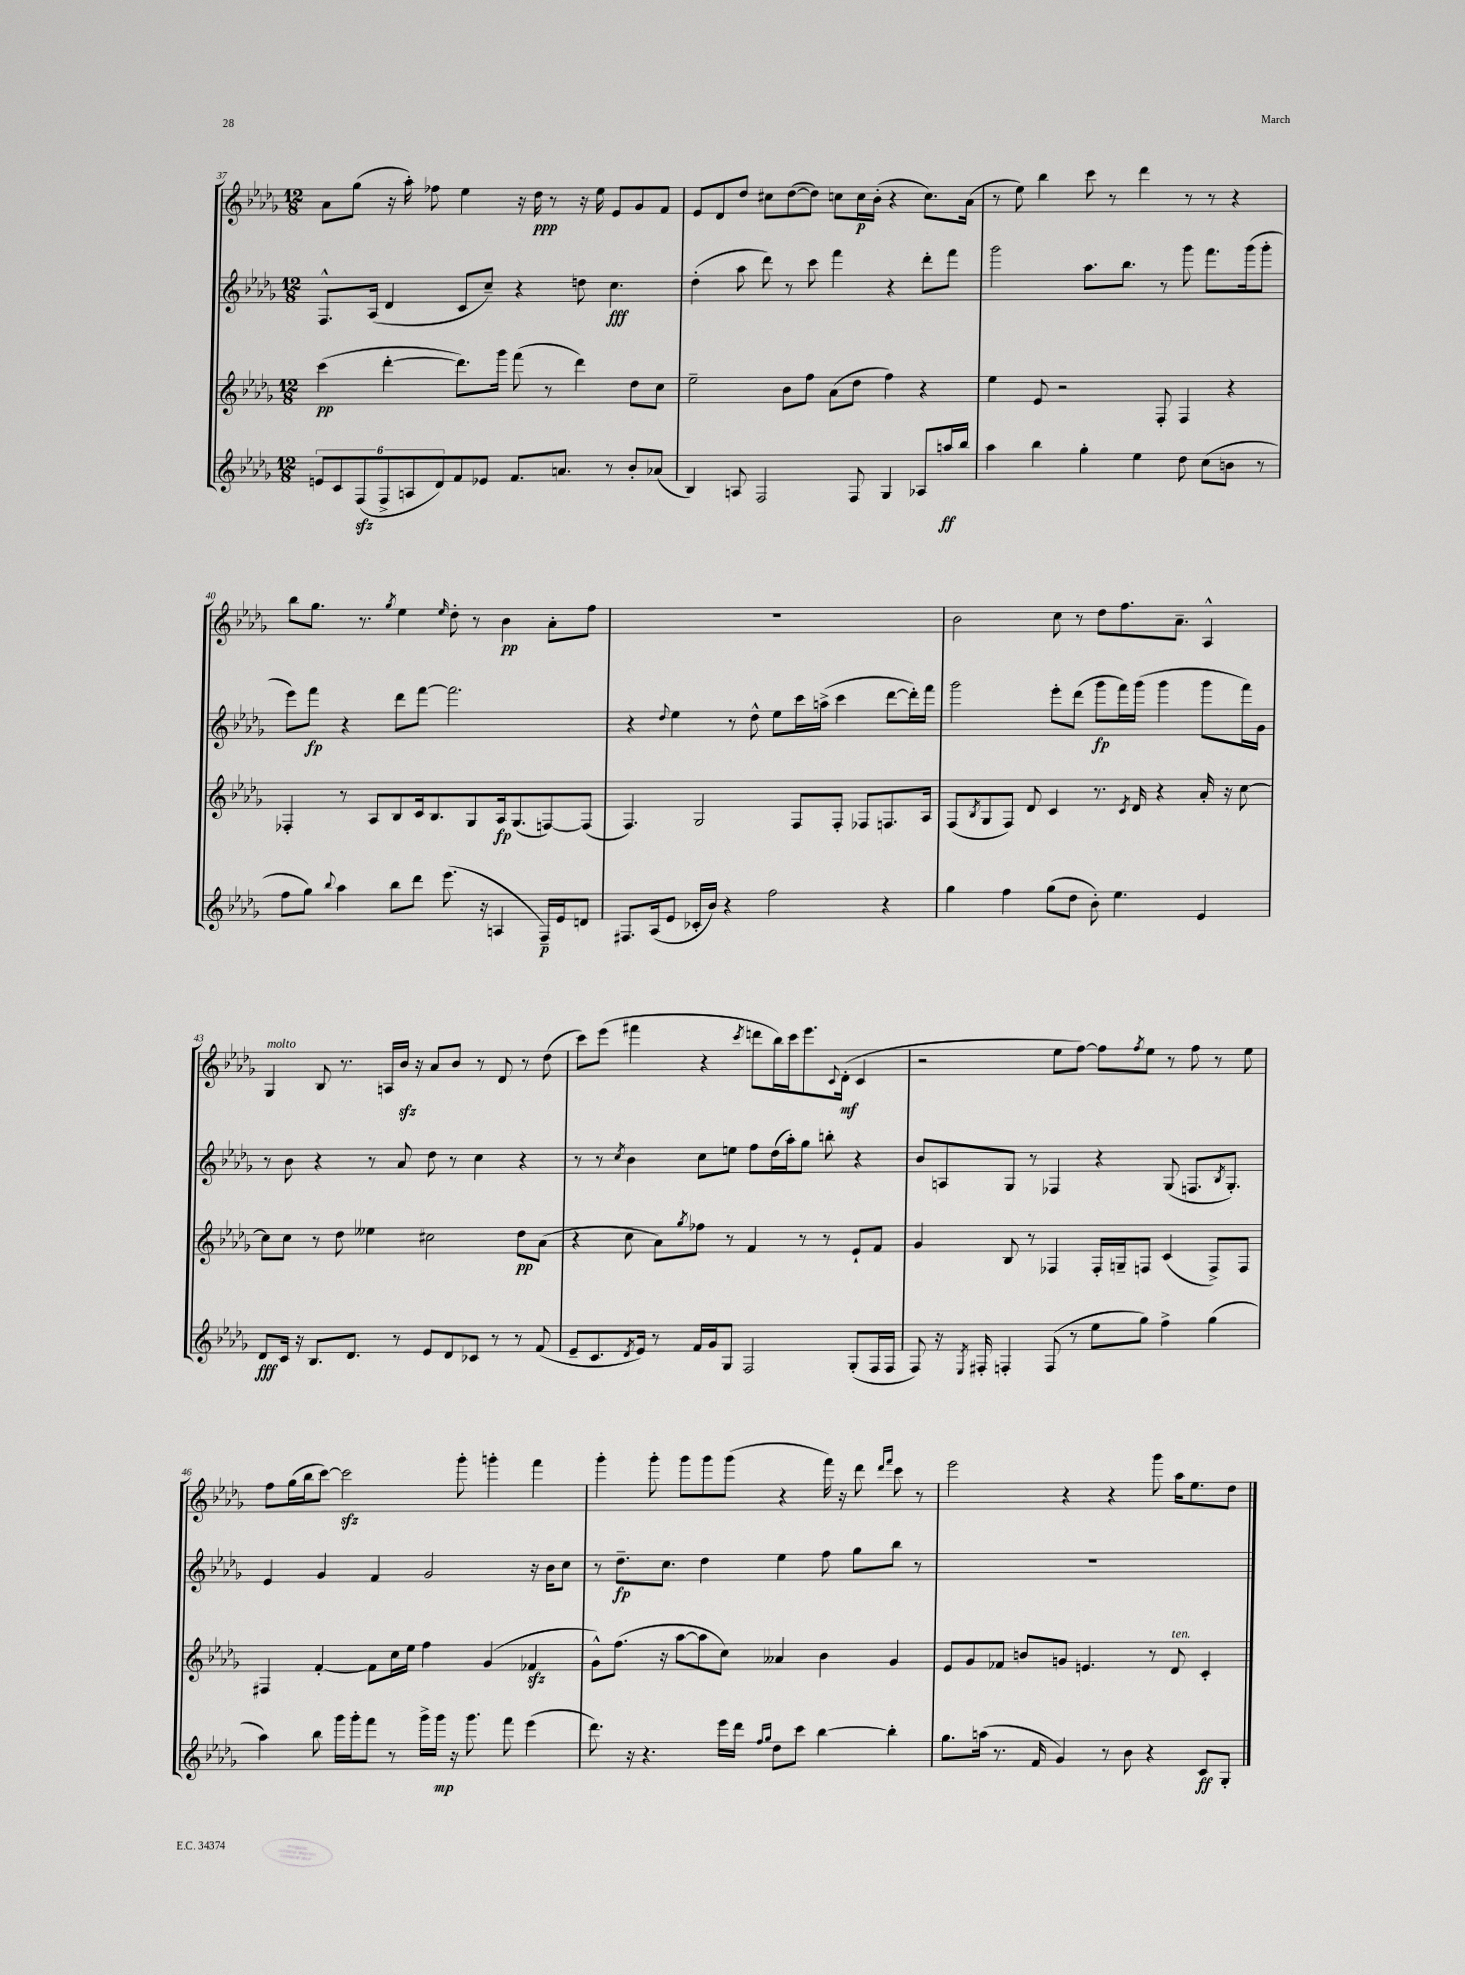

**kern	**dynam	**kern	**dynam	**kern	**dynam	**kern	**dynam
*part4	*part4	*part3	*part3	*part2	*part2	*part1	*part1
*staff4	*staff4	*staff3	*staff3	*staff2	*staff2	*staff1	*staff1
*clefG2	*	*clefG2	*	*clefG2	*	*clefG2	*
*k[b-e-a-d-g-]	*	*k[b-e-a-d-g-]	*	*k[b-e-a-d-g-]	*	*k[b-e-a-d-g-]	*
*M12/8	*	*M12/8	*	*M12/8	*	*M12/8	*
=37	=37	=37	=37	=37	=37	=37	=37
12en/L	.	(4ccc\	pp	8.F^^/L	.	8a-\L	.
12c/	.	.	.	.	.	.	.
.	.	.	.	.	.	(8gg-\J	.
(12Fzz/	.	.	.	.	.	.	.
.	.	.	.	(16A-/Jk	.	.	.
12F^/	.	[4ddd-'\	.	4d-/	.	16r	.
.	.	.	.	.	.	16aa-'\)	.
12An/	.	.	.	.	.	.	.
.	.	.	.	.	.	8ff-X\	.
12d-/)	.	.	.	.	.	.	.
8f/	.	8.ddd-\L])	.	8c/L	.	4ee-\	.
8e-X/J	.	.	.	8cc~/J)	.	.	.
.	.	16ggg-\Jk	.	.	.	.	.
8.f/L	.	(8fff\	.	4r	.	16r	.
.	.	.	.	.	.	16dd-\	ppp
.	.	8r	.	.	.	8r	.
8.an/J	.	.	.	.	.	.	.
.	.	4ddd-\)	.	8ddn\	.	16r	.
.	.	.	.	.	.	16ee-\	.
8r	.	.	.	4.cc\	fff	8e-/L	.
8b-'/L	.	8dd-\L	.	.	.	8g-/	.
(8a-X/J	.	8cc\J	.	.	.	8f/J	.
=38	=38	=38	=38	=38	=38	=38	=38
4B-/)	.	2ee-~\	.	(4dd-'\	.	8e-/L	.
.	.	.	.	.	.	8d-/	.
8An/	.	.	.	8aa-\	.	8dd-/J	.
2F/	.	.	.	8ddd-\)	.	8cc#X\L	.
.	.	8b-\L	.	8r	.	([8dd-\	.
.	.	8ff\J	.	8ccc\	.	8dd-\J])	.
.	.	(8a-\L	.	4fff\	.	8ccn\L	.
8F/	.	8dd-\J	.	.	.	16cc\L	p
.	.	.	.	.	.	(16b-'\JJ	.
4G-/	.	4ff\)	.	4r	.	4r	.
8A-X/L	.	4r	.	8ddd-'\L	.	8.cc\L)	.
16aan/L	ff	.	.	8fff\J	.	.	.
16bb-/JJ	.	.	.	.	.	(16a-\Jk	.
=39	=39	=39	=39	=39	=39	=39	=39
4aa-\	.	4ee-\	.	2ggg-\	.	8r	.
.	.	.	.	.	.	8ee-\)	.
4bb-\	.	8e-/	.	.	.	4bb-\	.
.	.	2r	.	.	.	.	.
4gg-'\	.	.	.	8.aa-\L	.	8ccc\	.
.	.	.	.	.	.	8r	.
.	.	.	.	8.bb-\J	.	.	.
4ee-\	.	.	.	.	.	4ddd-\	.
.	.	8F'/	.	8r	.	.	.
8dd-\	.	4F/	.	8ggg-\	.	8r	.
(8cc\L	.	.	.	8.fff\L	.	8r	.
8bn\J	.	4r	.	.	.	4r	.
.	.	.	.	(16ggg-\k	.	.	.
8r	.	.	.	8ggg-'\J	.	.	.
!!LO:LB:g=z
=40	=40	=40	=40	=40	=40	=40	=40
8ff\L	.	4F-X'/	.	8eee-\L)	.	8bb-\L	.
8gg-\J)	.	.	.	8fff\J	fp	8.gg-\J	.
8qqbb-/	.	.	.	.	.	.	.
4aa-\	.	8r	.	4r	.	.	.
.	.	.	.	.	.	8.r	.
.	.	8A-/L	.	.	.	.	.
.	.	.	.	.	.	8qgg-/	.
8bb-\L	.	8B-/	.	8ddd-\L	.	4ee-\	.
8ddd-\J	.	16c/k	.	[8fff\J	.	.	.
.	.	8.B-/	.	.	.	.	.
.	.	.	.	.	.	16qqee-/	.
(8.eee-\	.	.	.	2.fff\]	.	8dd-'\	.
.	.	8G-/	.	.	.	8r	.
16r	.	.	.	.	.	.	.
4An/	.	16A-/k	fp	.	.	4b-\	pp
.	.	(8.G-/	.	.	.	.	.
16F~/LL)	p	[8Fn/)	.	.	.	8a-'\L	.
16e-/J	.	.	.	.	.	.	.
8dn/J	.	(8F/J]	.	.	.	8ff\J	.
=41	=41	=41	=41	=41	=41	=41	=41
8.F#X/L	.	4.F/)	.	4r	.	1.r	.
(16A-/k	.	.	.	.	.	.	.
.	.	.	.	8qqdd-/	.	.	.
8e-/J	.	.	.	4ee-\	.	.	.
16c-X'/LL	.	2G-/	.	.	.	.	.
16b-/JJ)	.	.	.	.	.	.	.
4r	.	.	.	8r	.	.	.
.	.	.	.	8dd-^^\	.	.	.
2ff\	.	.	.	8ee-\L	.	.	.
.	.	8F/L	.	16ccc\L	.	.	.
.	.	.	.	(16aan^\JJ	.	.	.
.	.	8F'/J	.	4ccc\	.	.	.
.	.	8F-X/L	.	.	.	.	.
4r	.	8.Fn/	.	[8ddd-\L	.	.	.
.	.	.	.	16ddd-'\L])	.	.	.
.	.	16A-/Jk	.	16fff\JJ	.	.	.
=42	=42	=42	=42	=42	=42	=42	=42
4gg-\	.	(8F/L	.	2ggg-\	.	2b-\	.
.	.	8qB-/	.	.	.	.	.
.	.	8G-/	.	.	.	.	.
4ff\	.	8F/J)	.	.	.	.	.
.	.	8d-/	.	.	.	.	.
(8gg-\L	.	4c/	.	8eee-'\L	.	8cc\	.
8dd-\J	.	.	.	(8ddd-\J	.	8r	.
8b-'\)	.	8.r	.	8ggg-\L	fp	8dd-\L	.
4.ee-\	.	.	.	16fff\L)	.	8.ff\	.
.	.	8qc/	.	.	.	.	.
.	.	16d-/	.	(16ggg-\JJ	.	.	.
.	.	4r	.	4ggg-\	.	.	.
.	.	.	.	.	.	8.a-~\J	.
4e-/	.	16a-'/	.	8ggg-\L	.	4A-^^/	.
.	.	16r	.	.	.	.	.
.	.	[8cc\	.	16fff\L)	.	.	.
.	.	.	.	16g-\JJ	.	.	.
!!LO:LB:g=z
=43	=43	=43	=43	=43	=43	=43	=43
!	!	!	!	!	!	!LO:TX:a:i:t=molto	!
8d-/L	fff	8cc\L]	.	8r	.	4G-/	.
16c/Jk	.	8cc\J	.	8b-\	.	.	.
16r	.	.	.	.	.	.	.
8.B-/L	.	8r	.	4r	.	8B-/	.
.	.	8dd-\	.	.	.	8.r	.
8.d-/J	.	.	.	.	.	.	.
.	.	4ee--X\	.	8r	.	.	.
.	.	.	.	.	.	16An/LL	.
8r	.	.	.	8a-/	.	16b-zz/JJ	.
.	.	.	.	.	.	16r	.
8e-/L	.	2cc#X\	.	8dd-\	.	8a-/L	.
8d-/	.	.	.	8r	.	8b-/J	.
8c-X/J	.	.	.	4cc\	.	8r	.
8r	.	.	.	.	.	8d-/	.
8r	.	8dd-\L	pp	4r	.	8r	.
(8f/	.	(8a-\J	.	.	.	(8dd-\	.
=44	=44	=44	=44	=44	=44	=44	=44
8e-~/L	.	4r	.	8r	.	8ccc\L)	.
8.c/	.	.	.	8r	.	(8eee-\J	.
.	.	.	.	8qcc/	.	.	.
.	.	8cc\	.	4b-\	.	4fff#X\	.
8qd-/	.	.	.	.	.	.	.
16e-/Jk)	.	.	.	.	.	.	.
8r	.	8a-\L)	.	.	.	.	.
.	.	8qgg-/	.	.	.	.	.
16f/LL	.	8ff-X\J	.	8cc\L	.	4r	.
16g-/J	.	.	.	.	.	.	.
8G-/J	.	8r	.	8een\J	.	.	.
.	.	.	.	.	.	8qccc/	.
2F/	.	4f/	.	8ff\L	.	8dddn\L	.
.	.	.	.	(16dd-\L	.	16bb-\L)	.
.	.	.	.	16aa-'\J)	.	16ccc\J	.
.	.	8r	.	8gg-\J	.	8.eee-\	.
.	.	8r	.	8bbn'\	.	.	.
.	.	.	.	.	.	8qqc/	.
.	.	.	.	.	.	(16d-'\Jk	mf
(8G-'/L	.	8e-`/L	.	4r	.	4c/	.
16F/L	.	8f/J	.	.	.	.	.
16F/JJ	.	.	.	.	.	.	.
=45	=45	=45	=45	=45	=45	=45	=45
8F/)	.	4g-/	.	8b-/L	.	2r	.
16r	.	.	.	8An/	.	.	.
8qE-/	.	.	.	.	.	.	.
16F#X'/	.	.	.	.	.	.	.
4Fn'/	.	8B-/	.	8G-/J	.	.	.
.	.	8r	.	8r	.	.	.
(8F/	.	4F-X/	.	4F-X/	.	8ee-\L	.
8r	.	.	.	.	.	[8ff\J)	.
8ee-\L	.	16F-'/LL	.	4r	.	8ff\L]	.
.	.	16Gn~/J	.	.	.	.	.
.	.	.	.	.	.	8qff/	.
8gg-\J)	.	8Fn/J	.	.	.	8ee-\J	.
4ff^\	.	(4c/	.	(8G-/	.	8r	.
.	.	.	.	8.Fn/L	.	8ff\	.
(4gg-\	.	8F^/L)	.	.	.	8r	.
.	.	.	.	8qB-/	.	.	.
.	.	.	.	8.G-'/J)	.	.	.
.	.	8F/J	.	.	.	8ee-\	.
!!LO:LB:g=z
=46	=46	=46	=46	=46	=46	=46	=46
4aa-\)	.	4F#X/	.	4e-/	.	8ff\L	.
.	.	.	.	.	.	(16gg-\L	.
.	.	.	.	.	.	16bb-\J	.
8bb-\	.	[4f'/	.	4g-/	.	[8ccc\J)	.
16ggg-\LL	.	.	.	.	.	2ccczz\]	.
16ggg-'\J	.	.	.	.	.	.	.
8fff\J	.	8f\L]	.	4f/	.	.	.
8r	.	16cc\L	.	.	.	.	.
.	.	16ee-\JJ	.	.	.	.	.
16ggg-^\LL	.	4ff\	.	2g-/	.	.	.
16ggg-\JJ	mp	.	.	.	.	.	.
16r	.	.	.	.	.	8ggg-'\	.
8.ggg-\	.	.	.	.	.	.	.
.	.	(4g-/	.	.	.	4gggn'\	.
8fff\	.	.	.	.	.	.	.
(4eee-\	.	4f-Xzz/	.	16r	.	4fff\	.
.	.	.	.	16b-\KL	.	.	.
.	.	.	.	8cc\J	.	.	.
=47	=47	=47	=47	=47	=47	=47	=47
8.ddd-\)	.	8g-^^\L)	.	8r	.	4ggg-'\	.
.	.	(8.ff\J	.	8.dd-~\L	fp	.	.
16r	.	.	.	.	.	.	.
4.r	.	.	.	.	.	8ggg-'\	.
.	.	16r	.	8.cc\J	.	.	.
.	.	[8aa-\L	.	.	.	8ggg-\L	.
.	.	8aa-\]	.	4dd-\	.	8ggg-\	.
16eee-\LL	.	8cc\J)	.	.	.	(8ggg-\J	.
16ddd-\JJ	.	.	.	.	.	.	.
16qqff/LL	.	.	.	.	.	.	.
16qqgg-/JJ	.	.	.	.	.	.	.
8dd-\L	.	4a--X/	.	4ee-\	.	4r	.
8ccc\J	.	.	.	.	.	.	.
[4bb-\	.	4b-\	.	8ff\	.	16fff\)	.
.	.	.	.	.	.	16r	.
.	.	.	.	8gg-\L	.	8ddd-\	.
.	.	.	.	.	.	16qqddd-/LL	.
.	.	.	.	.	.	16qqfff/JJ	.
4bb-'\]	.	4g-/	.	8bb-\J	.	8ccc\	.
.	.	.	.	8r	.	8r	.
=48	=48	=48	=48	=48	=48	=48	=48
8.gg-\L	.	8e-/L	.	1.r	.	2eee-\	.
.	.	8g-/	.	.	.	.	.
(16aan\Jk	.	.	.	.	.	.	.
8.r	.	8f-X/J	.	.	.	.	.
.	.	8bn/L	.	.	.	.	.
16f/	.	.	.	.	.	.	.
4g-/)	.	8gn/J	.	.	.	4r	.
.	.	4.en/	.	.	.	.	.
8r	.	.	.	.	.	4r	.
8b-\	.	.	.	.	.	.	.
4r	.	8r	.	.	.	8ggg-\	.
!	!	!LO:TX:a:i:t=ten.	!	!	!	!	!
.	.	8d-/	.	.	.	16aa-\KL	.
.	.	.	.	.	.	8.ee-\	.
8c/L	ff	4c'/	.	.	.	.	.
8G-'/J	.	.	.	.	.	8dd-\J	.
==	==	==	==	==	==	==	==
*-	*-	*-	*-	*-	*-	*-	*-
